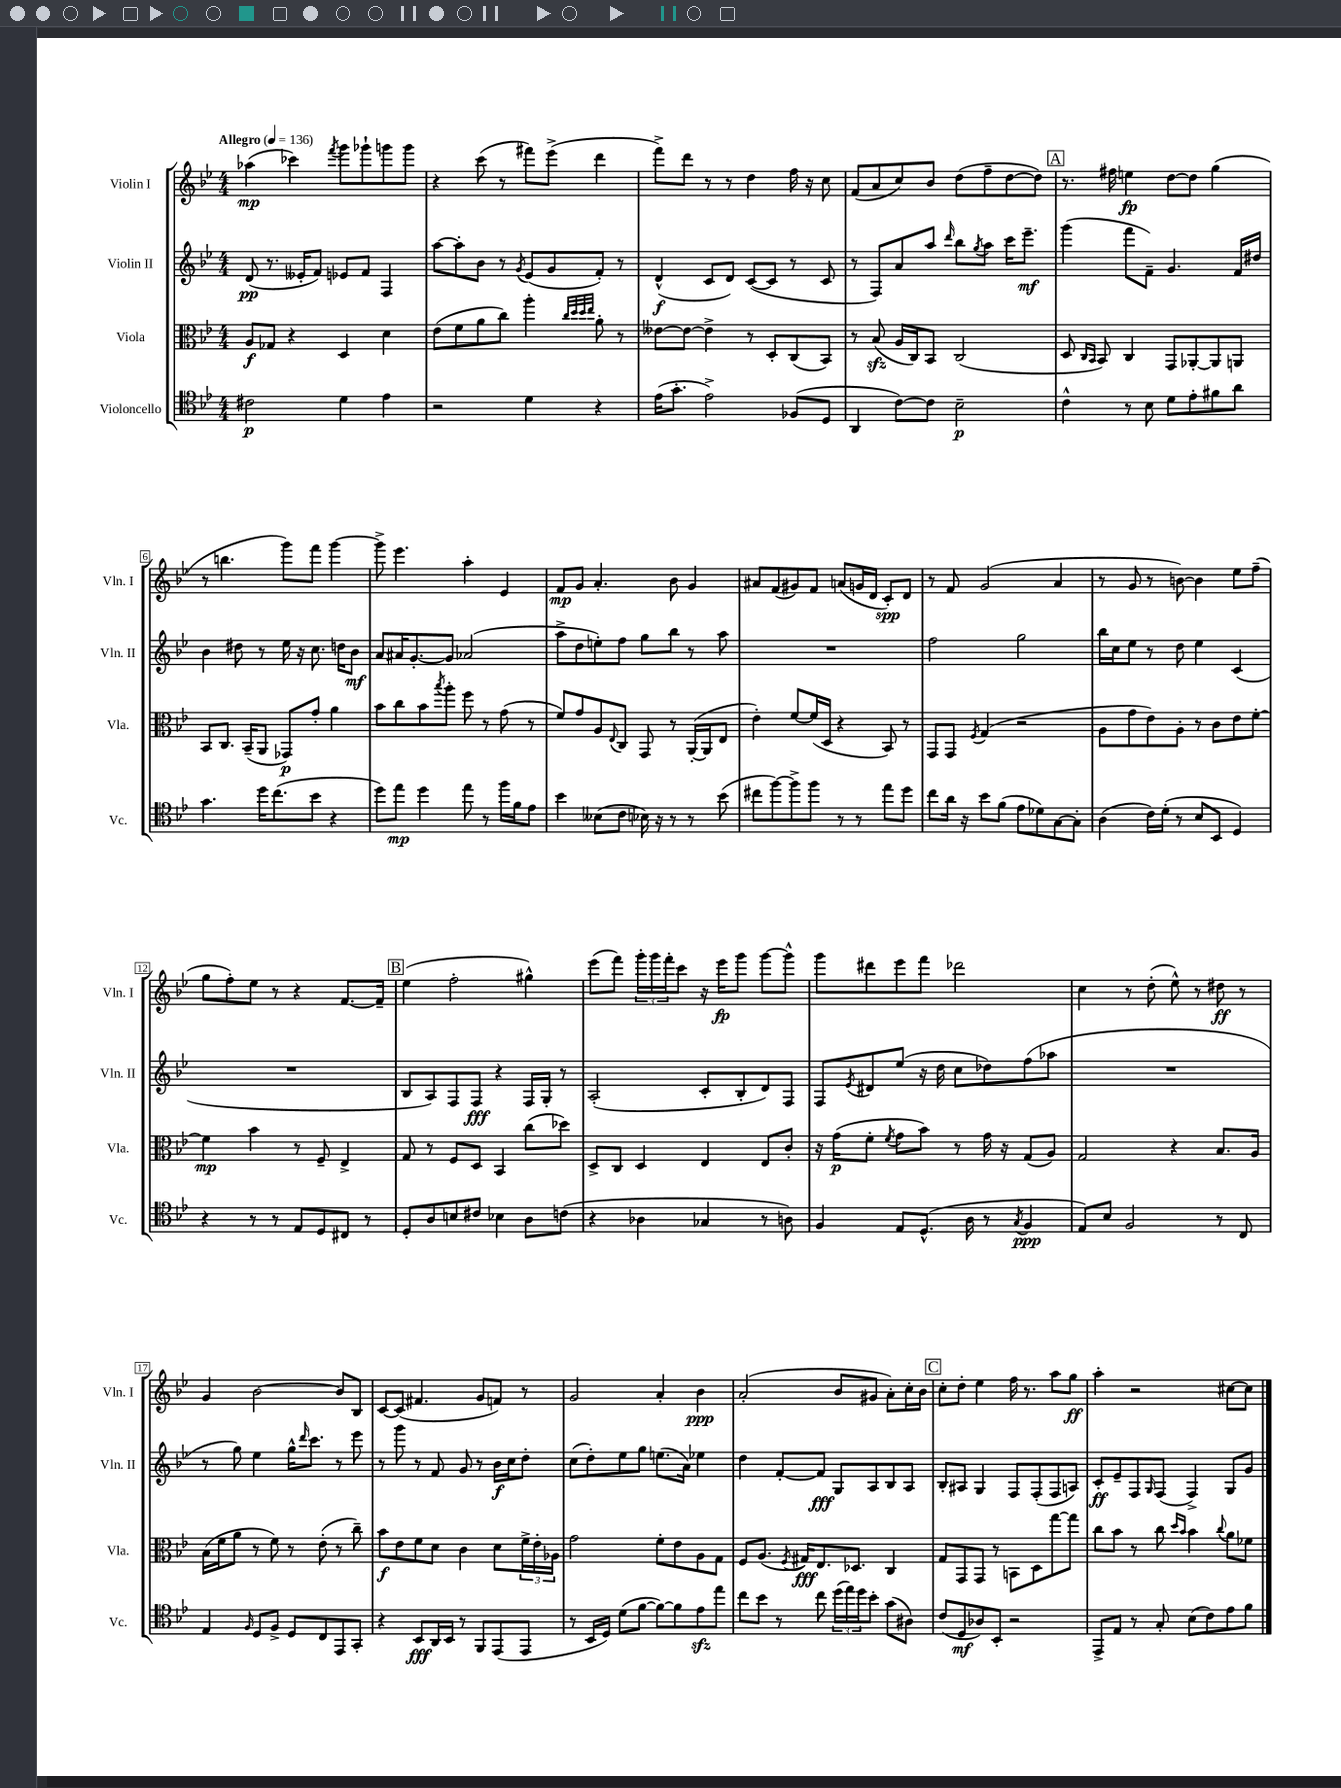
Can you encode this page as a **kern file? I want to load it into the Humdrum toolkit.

**kern	**kern	**kern	**kern
*staff4	*staff3	*staff2	*staff1
*clefC4	*clefC3	*clefG2	*clefG2
*k[b-e-]	*k[b-e-]	*k[b-e-]	*k[b-e-]
*M4/4	*M4/4	*M4/4	*M4/4
*MM136	*MM136	*MM136	*MM136
2c#	8A	(8d	(4aa-
.	8G-	8.r	.
.	4r	.	4ccc-)
.	.	16e--'	.
.	.	8f)	.
.	.	.	8qfff
4d	4D	8e-	8ggg
.	.	8f	8ggg-`
4e-	4d	4F	8ggg
.	.	.	8ggg
=	=	=	=
2r	(8e-	[8aa	4r
.	8f	8aa']	.
.	8a	8b-	(8ccc
.	8cc)	8r	8r
.	.	8qg	.
4d	4aa'	(8e-	8fff#)
.	.	8g	(8eee-^
.	32qqcc	.	.
.	32qqdd	.	.
.	32qqdd	.	.
.	32qqee-	.	.
4r	8a'	8f')	4ddd
.	8r	8r	.
=	=	=	=
(16e-	[8e--	(4d^^	8fff^)
8.g'	.	.	.
.	8e--_	.	8ddd
2e-^)	4e--^]	8c	8r
.	.	8d)	8r
.	8r	([8c	4dd
.	8D'	8c]	.
(8F-	(8C	8r	16ff
.	.	.	16r
8D	8BB-)	8c	8cc
=	=	=	=
4AA	8r	8r	(8f
.	(8B-	8F)	8a
[8c)	16A	8a	8cc)
.	16C)	.	.
8c]	8BB-	8aa	8b-
.	.	16qqddd	.
2B-~	(2C	8bb-	(8dd
.	.	8qgg	.
.	.	8aa	8ff~
.	.	16ccc	[8dd
.	.	8.eee-~	.
.	.	.	8dd])
=	=	=	=
4c^^	8D	(4ggg	8.r
.	16qqC	.	.
.	16qqBB-	.	.
.	8BB-)	.	.
.	.	.	16ff#
8r	4C	8fff	4ee
8B-	.	8f~)	.
8d	8GG	4.g	[8dd
8e-'	[8AA-'	.	8dd]
8f#	8AA-]	.	(4gg
8a	8AA	16f	.
.	.	16dd#	.
=	=	=	=
4.g	8BB-	4b-	8r
.	8.C	.	4.bb
.	.	8dd#	.
.	(16BB-~	.	.
16dd	8AA	8r	.
(8.cc	.	.	.
.	8GG-)	16ee-	8ggg)
.	.	16r	.
8b-	8g'	8.cc	8fff
4r	4a	.	[4ggg
.	.	16dd	.
.	.	8b-	.
=	=	=	=
8dd)	8b-	8a	8ggg^]
8ee-	8cc	16a#	4.eee-
.	.	[8.g'	.
4dd	8b-	.	.
.	8qbb-	.	.
.	8aa'	8g]	.
8ee-	8ff	(2a-	4aa'
8r	8r	.	.
16ff	(8g	.	4e-
16f	.	.	.
8e-	8r	.	.
=	=	=	=
4b-	8f)	8aa^	8f
.	8g	8dd	8g
(8B--	8A	8ee')	4.a'
.	8qqE-	.	.
8c	8C	8ff	.
16B-)	8GG	8gg	.
16r	.	.	.
8r	8r	8bb-	8b-
8r	([16AA'	8r	4g
.	16AA]	.	.
(8b-	8E-	8aa	.
=	=	=	=
8cc#	4e-')	1r	8a#
[8ff)	.	.	(8f
8ff^]	[8f	.	8g#)
8ff	(16f]	.	8f
.	16D	.	.
8r	4r	.	(8a
8r	.	.	16g
.	.	.	16d
8ee-	8BB-)	.	8c')
8dd	8r	.	8d
=	=	=	=
8cc	8GG	2ff	8r
16a	8GG	.	8f
16r	.	.	.
.	8qF	.	.
8b-	(4G	.	(2g
(8f	.	.	.
8e-	2r	2gg	.
8d-)	.	.	.
[8G	.	.	4a
8G']	.	.	.
=	=	=	=
(4A	8A	16bb-	8r
.	.	16cc	.
.	8g	8ee-	8g
16c)	8e-)	8r	8r
(16d'	.	.	.
8r	8A'	8dd	[8b)
8B-	8r	4ee-	4b]
8BB-	8c	.	.
4D)	8e-	(4c	8ee-
.	[8f'	.	(8ff~
=	=	=	=
4r	4f]	1r	8gg
.	.	.	8ff')
8r	4b-	.	8ee-
8r	.	.	8r
8E-	8r	.	4r
8D	8F~	.	.
8C#	4E-^	.	[8.f
8r	.	.	.
.	.	.	16f~]
=	=	=	=
8D'	8G	8B-	(4ee-
8A	8r	8A)	.
8B	8F	8F	2ff'
8c#	8D	8F	.
4B-	4BB-	4r	.
8A	(8cc	16F	4gg#^^)
.	.	16G'	.
(8c	8dd-)	8r	.
=	=	=	=
4r	8D^	(2A'	(8eee-
.	8C	.	8fff)
4A-	4D	.	24ggg'
.	.	.	24ggg
.	.	.	24fff'
.	.	.	8ccc
4G-	4E-	8c'	16r
.	.	.	16eee-
.	.	8B-'	8ggg
8r	8E-	8d)	[8ggg
8A)	8c'	8F	8ggg^^]
=	=	=	=
4F	16r	8F	8ggg
.	(16g	.	.
.	.	8qe-	.
.	8f'	8d#	8ddd#
.	8qf	.	.
8E-	8g	(8ee-	8eee-
(8.D^^	8b-)	16r	8fff
.	.	16dd	.
.	8r	8cc	2ddd-
16A	.	.	.
8r	16g	8dd-)	.
.	16r	.	.
8qG	.	.	.
4F	(8G	(8ff	.
.	8A)	8aa-	.
=	=	=	=
8E-)	2G	1r	4cc
8B-	.	.	.
2F	.	.	8r
.	.	.	(8dd'
.	4r	.	8ee-^^)
.	.	.	8r
8r	8.B-	.	8dd#
8C	.	.	8r
.	16A	.	.
=	=	=	=
4E-	(16B-	8r	4g
.	16f	.	.
.	8a	8gg)	.
16qqF	.	.	.
8D	8r	4ee-	[2b-
8F^	8f)	.	.
8D	8r	16gg^^	.
.	.	16qqddd	.
.	.	8.ccc	.
8C	(8e-'	.	.
8EE-	8r	8r	8b-]
8GG'	8cc~)	8eee-	8B-
=	=	=	=
4r	8b-	8r	[8c
.	8e-	8ggg	(8c]
8BB-	8f	8r	4.f#
16AA	8d	8f	.
16BB-	.	.	.
8r	4c	8g	.
8FF	.	8r	8g
(8EE-	8d	16b-	8f)
.	.	16cc	.
8EE-	24f^	8dd'	8r
.	24e-'	.	.
.	24A-	.	.
=	=	=	=
8r	2g	(8cc	2g
16BB-	.	8dd')	.
16D)	.	.	.
(8d	.	8ee-	.
[8f	.	8gg	.
8f_)	8f'	(8.ee	4a'
8f]	8e-	.	.
.	.	16a)	.
8e-	8A	4ee-	4b-
8ee-	8G	.	.
=	=	=	=
8cc	8F	4dd	(2a'
8b-	(8.A	.	.
8r	.	[8f'	.
.	8qF	.	.
.	16G#)	.	.
8cc	8.E-	8f]	.
(24dd	.	8G	8b-
24ee-)	.	.	.
.	8.D-	.	.
24dd	.	.	.
8b-'	.	8A	8g#
(8g	4C	8B-	8a')
8A#)	.	8A	16cc'
.	.	.	16b-
=	=	=	=
(8c	8G	8B-'	8cc'
8D	8GG	8A#	8dd'
8A-)	8GG	4G	4ee-
8BB-'	8r	.	.
2r	8BB	8F	16ff
.	.	.	8.r
.	8D	(8F'	.
.	[8gg	8F	8aa
.	8gg]	8A)	8gg
=	=	=	=
8EE-^	8cc	8c'	4aa'
8E-	8b-	8e-~	.
8r	8r	8F	2r
.	.	16qqG	.
8G'	8cc	(8F	.
.	16qqdd	.	.
.	16qqb-	.	.
(8B-	4b-	4F^)	.
8c)	.	.	.
.	8qqcc	.	.
8e-	8a	8G	[8cc#
8f	8f-	8g	8cc#]
==	==	==	==
*-	*-	*-	*-
